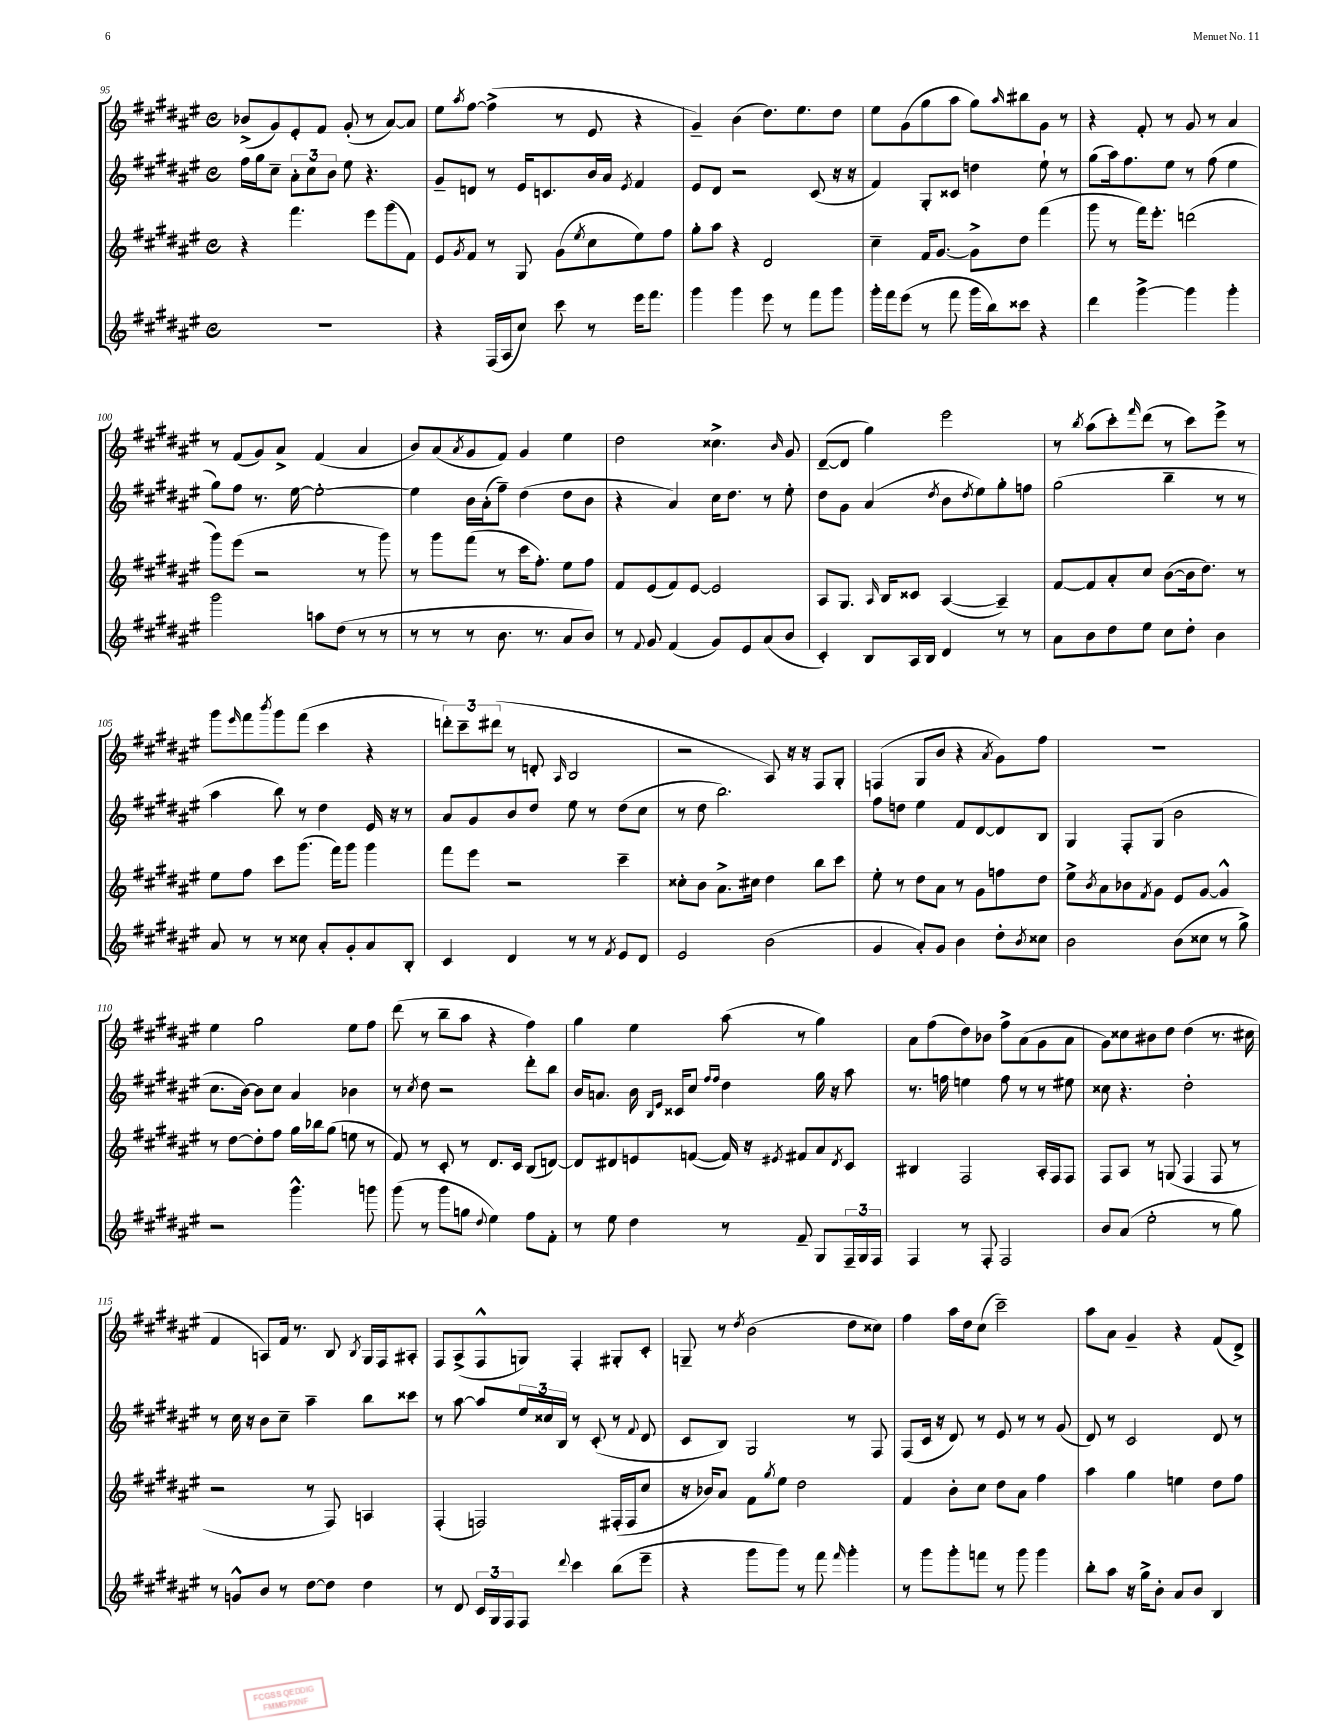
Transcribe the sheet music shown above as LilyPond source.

<<
\new StaffGroup <<
\new Staff = "s0" {
    \clef treble \key fis \major \defaultTimeSignature \time 4/4
    bes'8->( gis'8) eis'8-. fis'8 gis'8-.( r8 ais'8~) ais'8 |
    eis''8 \acciaccatura { ais''8 } fis''8~ fis''4->( r8 eis'8 r4 |
    gis'4--) b'4( dis''8.) eis''8. dis''8 |
    eis''8 gis'8( gis''8 ais''8 gis''8) \grace { ais''16 } bis''8 gis'8 r8 |
    r4 fis'8-. r8 gis'8 r8 ais'4 |
    r8 fis'8( gis'8) ais'8-> fis'4( ais'4 |
    b'8) ais'8( \acciaccatura { ais'8 } gis'8 fis'8) gis'4 eis''4 |
    dis''2 cisis''4.-> \grace { b'16 } gis'8 |
    dis'8~--( dis'8 gis''4) eis'''2 |
    r8 \acciaccatura { b''8 } ais''8( cis'''8-.) \grace { fis'''16 } dis'''8( r8 cis'''8) eis'''8-> r8 |
    gis'''8 \grace { eis'''16 } fis'''8 \acciaccatura { b'''8 } gis'''8 fis'''8( cis'''4 r4 |
    \tuplet 3/2 { d'''8-.) cis'''8-- dis'''8( } r8 d'8-. \grace { ais16 } b2 |
    r2 ais8) r16 r16 fis8 gis8-. |
    f4( gis8 b'8 r4 \acciaccatura { ais'8 } gis'8) fis''8 |
    R1 |
    eis''4 gis''2 eis''8 fis''8 |
    dis'''8( r8 b''8-- ais''8 r4 fis''4) |
    gis''4 eis''4 ais''8( r8 gis''4) |
    ais'8 fis''8( dis''8) bes'8 fis''8-> ais'8( gis'8 ais'8 |
    gis'8) cisis''8 bis'8 dis''8 dis''4( r8. cis''16 |
    fis'4 a8) fis'16 r8. b8 \acciaccatura { b8 } gis16 fis16 ais8-. |
    fis8 ais8->( fis8-^ g8) fis4-. gis8-. cis'8-. |
    g8-- r8 \acciaccatura { dis''8 } b'2( dis''8 cisis''8) |
    fis''4 ais''16 dis''16 cis''8( cis'''2--) |
    ais''8 ais'8 gis'4-- r4 fis'8( dis'8->) \bar "|." |
}
\new Staff = "s1" {
    \clef treble \key fis \major \defaultTimeSignature \time 4/4
    fis''16 gis''16 cis''8-- \tuplet 3/2 { ais'8-. cis''8 b'8 } eis''8 r4. |
    gis'8-- d'8 r8 eis'16 c'8. b'16 ais'16 \acciaccatura { eis'8 } fis'4 |
    eis'8 dis'8 r2 cis'8( r16 r16 |
    fis'4) gis8-. cisis'8 d''4 eis''8-! r8 |
    gis''8( ais''16) fis''8. eis''8 r8 fis''8( eis''4 |
    gis''8) fis''8 r8. eis''16~ eis''2~-. |
    eis''4 b'16 ais'16-.( fis''8--) dis''4( dis''8 b'8 |
    r4 ais'4) cis''16 dis''8. r8 eis''8-. |
    dis''8 gis'8 ais'4( \acciaccatura { dis''8 } b'8 \acciaccatura { dis''8 } eis''8) gis''8-. f''8 |
    gis''2( b''4-- r8 r8 |
    ais''4 b''8) r8 dis''4 eis'16 r16 r8 |
    ais'8 gis'8 b'8 dis''8 eis''8 r8 dis''8( cis''8 |
    r8 dis''8 b''2.) |
    fis''8 d''8 eis''4 fis'8 dis'8~ dis'8 b8 |
    gis4 fis8-. gis8( b'2 |
    cis''8. b'16~) b'8 cis''8 ais'4 bes'4 |
    r8 \acciaccatura { cis''8 } dis''8 r2 dis'''8-. b''8 |
    b'16 a'8. b'16 \grace { b16 eis'16 } cisis'16 cis''8 \grace { fis''16 fis''16 } dis''4 gis''16 r16 ais''8 |
    r8. f''16 e''4 f''8 r8 r8 eis''8 |
    cisis''8 r4. dis''2-. |
    r8 cis''16 r16 b'8 cis''8-- ais''4-- b''8 cisis'''8 |
    r8 ais''8~ ais''8 \tuplet 3/2 { eis''16 cisis''16 b16 } r8 cis'8-.( r8 \appoggiatura { fis'8 } dis'8 |
    cis'8 b8) gis2 r8 fis8 |
    fis8( cis'16 r16 dis'8) r8 eis'8 r8 r8 gis'8( |
    dis'8) r8 cis'2 dis'8 r8 \bar "|." |
}
\new Staff = "s2" {
    \clef treble \key fis \major \defaultTimeSignature \time 4/4
    r4 fis'''4. eis'''8 gis'''8( fis'8) |
    eis'8 \acciaccatura { gis'8 } fis'8 r8 gis8 gis'8( \acciaccatura { eis''8 } cis''8 eis''8) fis''8 |
    gis''8-. ais''8 r4 dis'2 |
    cis''4-- fis'16 gis'8.~ gis'8-> dis''8 fis'''4( |
    gis'''8 r8 fis'''16) eis'''8.-. d'''2( |
    gis'''8) eis'''8( r2 r8 gis'''8) |
    r8 gis'''8 fis'''8( r8 cis'''16 fis''8.-.) eis''8 fis''8 |
    fis'8 eis'8( fis'8) eis'8~ eis'2 |
    ais8 gis8. \grace { ais16 } b16 cisis'8 ais4~( ais4--) |
    fis'8~ fis'8 ais'8-. cis''8 b'8~( b'16 dis''8.) r8 |
    eis''8 fis''8 cis'''8 gis'''8.( fis'''16) gis'''8 gis'''4 |
    fis'''8 eis'''8 r2 cis'''4-- |
    cisis''8-. b'8 ais'8.-> cis''16 dis''4 b''8 cis'''8 |
    eis''8-. r8 dis''8 ais'8 r8 gis'8 f''8 dis''8 |
    eis''8-> \acciaccatura { b'8 } ais'8 bes'8 \acciaccatura { fis'8 } gis'8 eis'8 gis'8~ gis'4-^ |
    r8 dis''8~ dis''8-. fis''8 gis''16 bes''16 gis''8( e''8 r8 |
    fis'8) r8 cis'8-. r8 dis'8. cis'16 b8( d'8~) |
    d'8 dis'8 e'8 f'8~( f'16) r16 \acciaccatura { eis'8 } fis'8 ais'8 \acciaccatura { dis'8 } cis'8 |
    bis4 fis2 ais16-. fis16 fis8 |
    fis8 ais8 r8 g8( fis4 fis8 r8 |
    r2 r8 fis8) a4 |
    fis4-.( f2) fis16-.( fis16 cis''8 |
    r16 bes'16) ais'8 fis'8 \acciaccatura { gis''8 } eis''8 dis''2 |
    fis'4 b'8-. cis''8 dis''8 ais'8 fis''4 |
    ais''4 gis''4 e''4 dis''8 fis''8 \bar "|." |
}
\new Staff = "s3" {
    \clef treble \key fis \major \defaultTimeSignature \time 4/4
    R1 |
    r4 fis16( ais16 cis''8) cis'''8 r8 eis'''16 fis'''8. |
    gis'''4 gis'''4 eis'''8 r8 fis'''8 gis'''8 |
    gis'''16-. fis'''16 eis'''8( r8 fis'''8 gis'''16 b''16) cisis'''8 r4 |
    dis'''4 gis'''4~-> gis'''4 gis'''4-. |
    gis'''2 a''8 dis''8( r8 r8 |
    r8 r8 r8 b'8. r8. ais'8 b'8) |
    r8 \appoggiatura { fis'8 } gis'8 fis'4( gis'8) eis'8 ais'8( b'8 |
    cis'4-.) b8 ais16 b16 dis'4 r8 r8 |
    ais'8 b'8 dis''8 eis''8 cis''8 dis''8-. b'4 |
    ais'8 r8 r8 cisis''8 ais'8-. gis'8-. ais'8 b8-. |
    cis'4 dis'4 r8 r8 \acciaccatura { fis'8 } eis'8 dis'8 |
    eis'2 b'2( |
    gis'4 ais'8-.) gis'8 b'4 dis''8-. \acciaccatura { b'8 } cisis''8 |
    b'2 b'8( cisis''8 r8 gis''8->) |
    r2 gis'''4.-^ g'''8 |
    gis'''8( r8 gis'''8 g''8 \appoggiatura { dis''8 } eis''4) fis''8 fis'8-. |
    r8 eis''8 dis''4 r8 fis'8-- gis8 \tuplet 3/2 { fis16-- gis16 fis16 } |
    fis4 r8 fis8-. fis2 |
    b'8 ais'8( eis''2-. r8 gis''8) |
    r8 g'8-^ b'8 r8 dis''8~ dis''8 dis''4 |
    r8 dis'8 \tuplet 3/2 { cis'16 gis16 fis16 } fis8 \appoggiatura { dis'''8 } cis'''4 b''8( eis'''8-- |
    r4 gis'''8 gis'''8) r8 fis'''8 \grace { fis'''16 } gis'''4-. |
    r8 gis'''8 gis'''8-. f'''8 r8 gis'''8 gis'''4 |
    b''8-. ais''8 r16 gis''16-> b'8-. ais'8 b'8 b4 \bar "|." |
}
>>
>>
\layout { \context { \Score currentBarNumber = #95 } }
